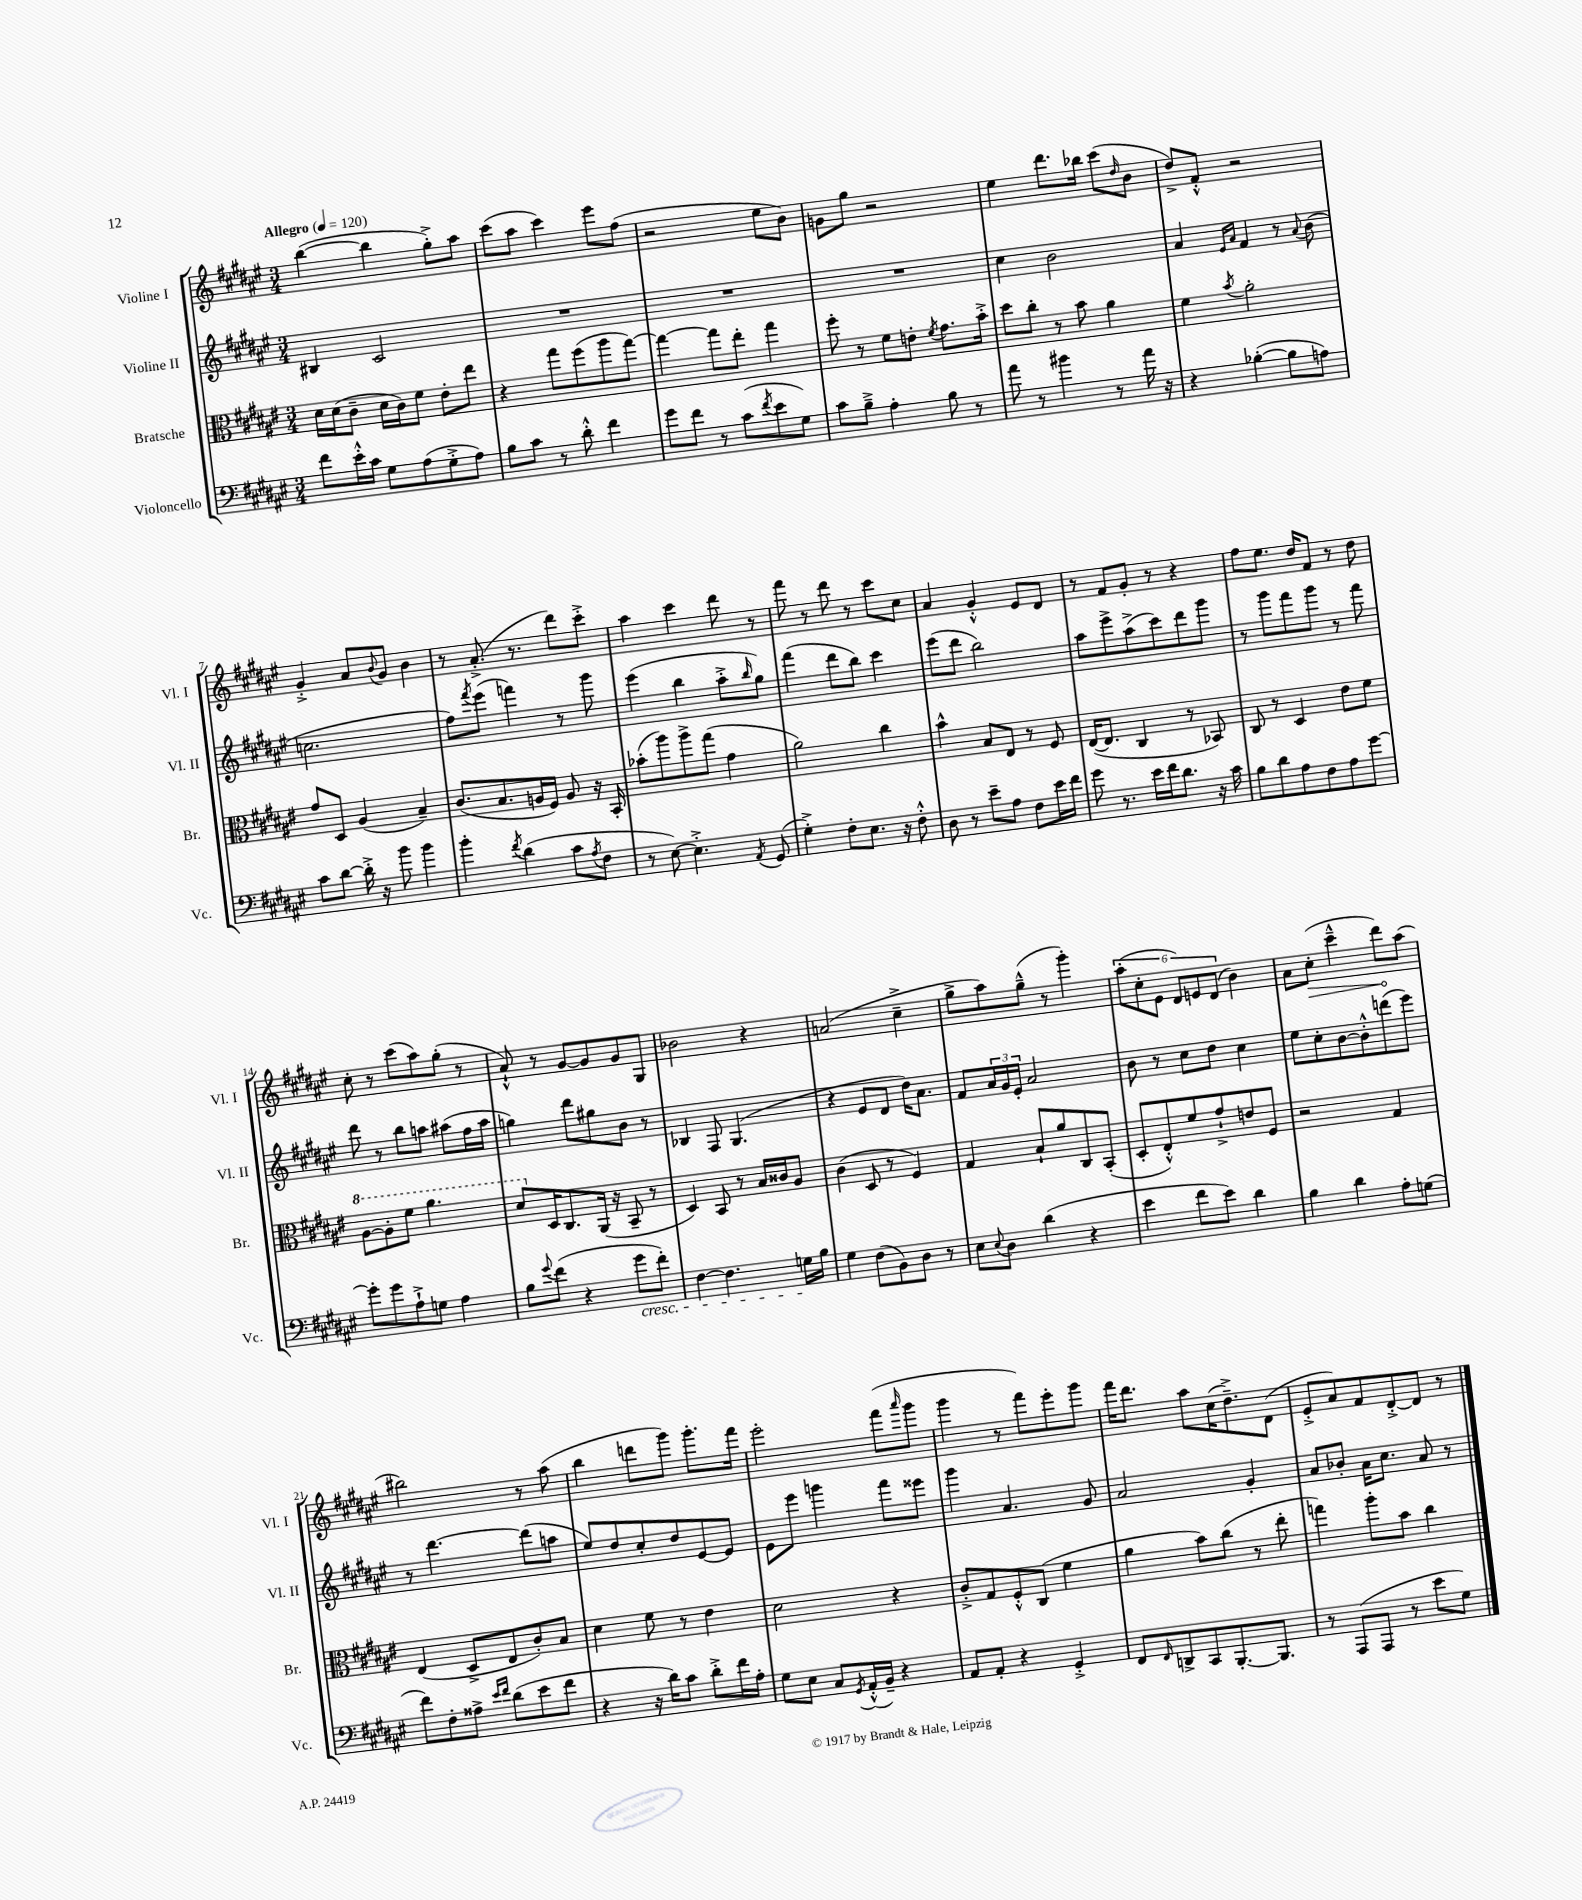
<<
\new StaffGroup <<
\new Staff = "s0" \with { instrumentName = "Violine I" shortInstrumentName = "Vl. I" } {
    \clef treble \key fis \major \numericTimeSignature \time 3/4 \tempo "Allegro" 4 = 120
    b''4~( b''4 gis''8-.->) ais''8 |
    cis'''8( ais''8 cis'''4) eis'''8 fis''8( |
    r2 eis''8 b'8) |
    g'8 gis''8 r2 |
    eis''4 dis'''8. bes''16 cis'''8( \grace { dis''16 } b'8 |
    dis''8->) fis'8-.-^ r2 |
    gis'4-.-> ais'8 \appoggiatura { b'8 } gis'8 b'4 |
    r8 ais'8.-.->( r8. dis'''8) cis'''8-.-> |
    ais''4 cis'''4 dis'''8 r8 |
    fis'''8 r8 dis'''8 r8 cis'''8 cis''8 |
    ais'4 gis'4-.-^ eis'8 dis'8 |
    r8 fis'8 gis'8-. r8 r4 |
    fis''8 eis''8. dis''16 fis'8 r8 dis''8 |
    cis''8-. r8 cis'''8( ais''8) gis''8-.( r8 |
    ais'8-!-^) r8 gis'8~ gis'8 gis'8 gis8 |
    bes'2 r4 |
    a'2( cis''4---> |
    gis''8-> ais''8) gis''8---^( r8 gis'''4-.) |
    \tuplet 6/4 { ais''8-.( cis''8-. eis'8 dis'8) e'8 dis'8( } b'4) |
    ais'8 \once \override Hairpin.circled-tip = ##t cis''8-.\>( cis'''4---^ dis'''8\!) ais''8( |
    bis''2) r8 ais''8( |
    b''4 d'''8 gis'''8) gis'''8.-. fis'''16 |
    eis'''2-. fis'''8( \grace { ais'''16 } gis'''8 |
    gis'''4 r8 fis'''8) eis'''8-. gis'''8 |
    fis'''16 dis'''8. ais''8 cis''16( dis''8.--->) dis'8( |
    eis'8-.-> ais'8) fis'8 dis'8~-.-> dis'8 r8 \bar "|." |
}
\new Staff = "s1" \with { instrumentName = "Violine II" shortInstrumentName = "Vl. II" } {
    \clef treble \key fis \major \numericTimeSignature \time 3/4
    bis4 cis'2 |
    R2. |
    R2. |
    R2. |
    cis''4 b'2 |
    ais'4 \grace { eis'16 ais'16 } fis'4 r8 \appoggiatura { ais'8 } b'8( |
    c''2. |
    fis''8) \acciaccatura { fis'''8 } eis'''8( f'''4) r8 gis'''8 |
    eis'''4( b''4 ais''8-.-> \grace { b''16 } gis''8) |
    fis'''4( dis'''8 b''8) cis'''4 |
    eis'''8( dis'''8 b''2) |
    ais''8 eis'''8-> ais''8->( cis'''8) dis'''8 gis'''8 |
    r8 gis'''8 fis'''8 gis'''8 r8 fis'''8 |
    dis'''8 r8 b''8 a''8 ais''8( fis''16 ais''16 |
    g''4) dis'''8 gis''8 b'8 r8 |
    bes4 fis8 gis4.( |
    r4 eis'8 dis'8 dis''16) ais'8. |
    fis'8 \tuplet 3/2 { ais'16 gis'16 eis'16-. } ais'2 |
    b'8 r8 cis''8 dis''8 cis''4 |
    eis''8 cis''8-. b'8~ b'8-.-^ d'''8( eis'''8) |
    r8 dis'''4.~ dis'''8( a''8 |
    eis''8) dis''8 cis''8-. dis''8 eis'8~ eis'8 |
    eis'8 eis'''8 g'''4 fis'''8 eisis'''8 |
    gis'''4 ais'4. gis'8 |
    ais'2 gis'4-. |
    ais'8 bes'8-. ais'16 cis''8. ais'8 r8 \bar "|." |
}
\new Staff = "s2" \with { instrumentName = "Bratsche" shortInstrumentName = "Br." } {
    \clef alto \key fis \major \numericTimeSignature \time 3/4
    dis'16 dis'16( cis'8-- dis'16 cis'16) fis'8 eis'8-. eis''8 |
    r4 gis''8 fis''8( ais''8 gis''8~) |
    gis''4~ gis''8 eis''8-. gis''4 |
    fis''8-. r8 fis'8 e'8-. \acciaccatura { fis'8 } gis'8. b'16-.-> |
    dis''8 cis''8-. r8 b'8 ais'4 |
    fis'4 \acciaccatura { b'8 } ais'2-. |
    gis'8 dis8 ais4( b4--) |
    cis'8.( b8. a16 fis16) a8 r16 b,16-. |
    bes'8-.( ais''8) ais''8-> gis''8( gis'4 |
    ais'2) cis''4 |
    b'4-^ b8 eis8 r8 fis8 |
    eis16~( eis8. cis4 r8 bes,8) |
    cis8 r8 dis4 eis'8 fis'8 |
    \ottava #1 ais'8~ ais'8-. fis''8 ais''4. |
    dis''8 \ottava #0 dis16 cis8. ais,16( r16 b,8-- r8 |
    dis4) b,8 r8 b16 cisis'16 ais8 |
    cis'4( dis8 r8 fis4) |
    gis4 b8-! ais'8 cis8 b,8-.( |
    dis8-. eis8-.-^) fis'8 gis'8-!-> e'8 fis8 |
    r2 gis4 |
    eis4( dis8-> eis8 cis'8-.) b8 |
    dis'4 fis'8 r8 eis'4 |
    dis'2 r4 |
    cis'8-.-> gis8 fis8-.-^ cis8( fis'4 |
    ais'4 b'8) cis''8( r8 eis''8-. |
    g''4) ais''8-. b'8 cis''4 \bar "|." |
}
\new Staff = "s3" \with { instrumentName = "Violoncello" shortInstrumentName = "Vc." } {
    \clef bass \key fis \major \numericTimeSignature \time 3/4
    fis'8 eis'16-.-^ cis'16 gis8 ais8( gis8-.-> ais8) |
    b8 cis'8 r8 dis'8-.-^ fis'4 |
    gis'8 fis'8 r8 cis'8( \acciaccatura { fis'8 } eis'8 gis8) |
    cis'8 b8---> ais4-. b8 r8 |
    ais'8 r8 bis'4 r8 ais'16 r16 |
    r4 bes4~-.( bes8 a8) |
    cis'8 dis'8~ dis'16-.-> r16 b'8 b'4 |
    b'4-. \acciaccatura { fis'8 } dis'4( cis'8 \acciaccatura { ais8 } fis8 |
    r8 eis8~) eis4.-.-> \acciaccatura { ais,8 } gis,8( |
    gis4-.->) fis8-. eis8. r16 fis8-.-^ |
    dis8 r8 eis'8-- ais8 fis8 eis'16 fis'16 |
    gis'8 r8. eis'16 fis'16 dis'8. r16 cis'16 |
    b8 dis'8 ais8 fis8 ais8 gis'8~ |
    gis'8-. gis'8 ais8-!-> g8 ais4 |
    b8 \appoggiatura { gis'8 } fis'8( r4 gis'8\cresc fis'8-.) |
    fis4~ fis4. g16\! b16 |
    gis4 fis8( b,8) dis8 r8 |
    eis8 \appoggiatura { eis8 } dis8 dis'4( r4 |
    eis'4 fis'8 eis'8) dis'4 |
    b4 dis'4 ais8-. g8( |
    fis'8) fis8-. aisis8-> \grace { eis'16 fis'16 } dis'8( eis'8 fis'8 |
    r4 r16 dis'16) cis'8 dis'8-.-> fis'16 ais16-. |
    gis8 eis8 cis8 \acciaccatura { gis,8 } ais,16-.-^( b,16--) r4 |
    ais,8 ais,8-. r4 gis,4-.-> |
    fis,8 \grace { fis,16 } d,8-> cis,8 b,,8.~-. b,,8. |
    r8 ais,,8( ais,,8 r8 eis'8 gis8) \bar "|." |
}
>>
>>
